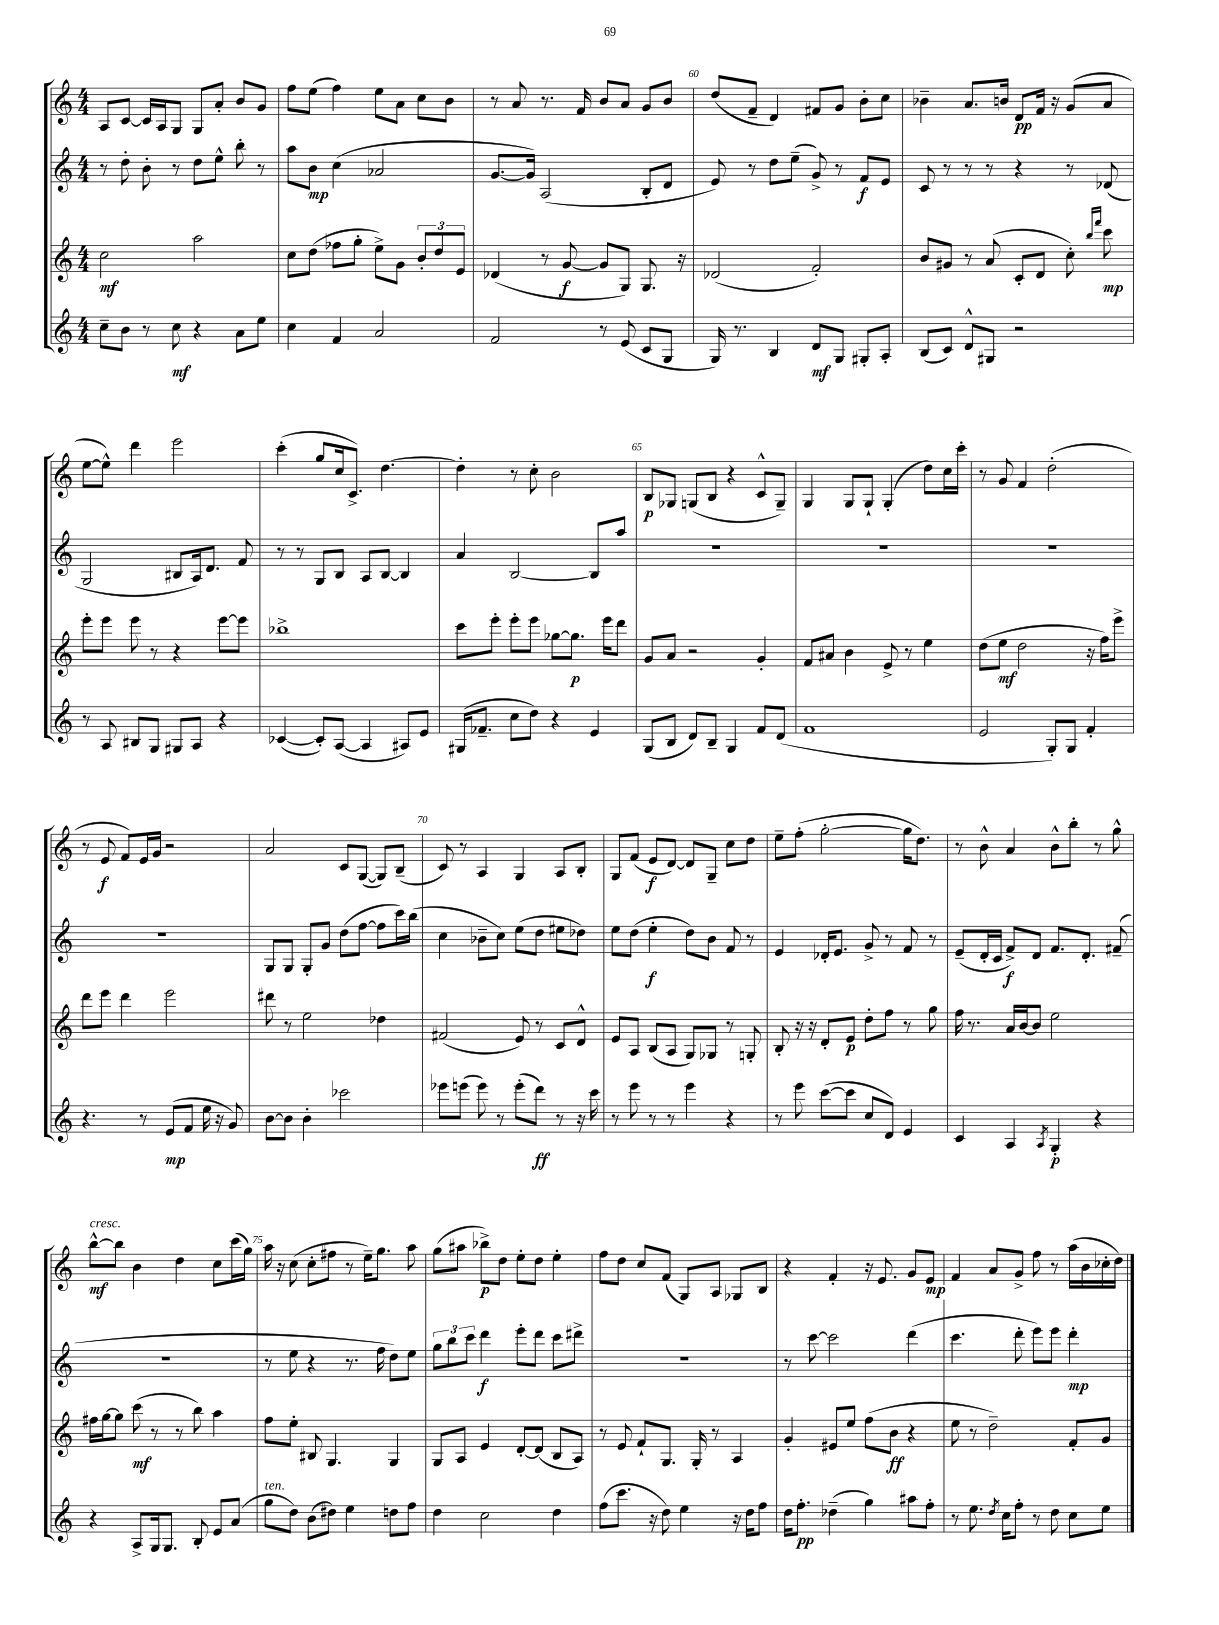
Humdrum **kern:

**kern	**kern	**kern	**kern
*staff4	*staff3	*staff2	*staff1
*clefG2	*clefG2	*clefG2	*clefG2
*k[]	*k[]	*k[]	*k[]
*M4/4	*M4/4	*M4/4	*M4/4
8cc~	2cc	8r	8A
8b	.	8dd'	[8c
8r	.	8b'	16c]
.	.	.	16A
8cc	.	8r	8G
4r	2aa	8dd	8G
.	.	8ee^^	8a'
8a	.	8bb'	8b
8ee	.	8r	8g
=	=	=	=
4cc	8cc	8aa	8ff
.	(8dd	8b	(8ee
4f	8ff-	(4cc	4ff)
.	8gg'	.	.
2a	8ee^)	2a-	8ee
.	8g	.	8a
.	12b'	.	8cc
.	12dd	.	.
.	.	.	8b
.	12e	.	.
=	=	=	=
2f	(4d-	[8.g	8r
.	.	.	8a
.	.	16g])	.
.	8r	(2A	8.r
.	[8g	.	.
.	.	.	16f
8r	8g]	.	8b
(8e	8G)	.	8a
8c	8.G	8B'	8g
8G	.	8d	8b
.	16r	.	.
=	=	=	=
16G)	(2d-	8e)	(8dd
8.r	.	.	.
.	.	8r	8f~
4B	.	8dd	4d)
.	.	(8ee~	.
8d	2f')	8g^)	8f#
8G	.	8r	8g
8G#'	.	8f	8b'
8A'	.	8e	8cc
=	=	=	=
(8B	8b	8c	4b-~
8c)	8g#	8r	.
8d^^	8r	8r	8.a
8G#	(8a	8r	.
.	.	.	16b
2r	8c'	4r	8d
.	8d	.	16f
.	.	.	16r
.	8cc')	8r	(8g
.	16qqbb	.	.
.	16qqfff	.	.
.	8ccc	(8d-	8a
=	=	=	=
8r	8eee'	2G	[8ee
8A	8eee	.	8ee^^])
8B#	8eee	.	4ddd
8G	8r	.	.
8G#	4r	8B#	2eee
8A	.	16A)	.
.	.	8.d	.
4r	[8eee	.	.
.	8eee]	8f	.
=	=	=	=
([4c-	1bb-^	8r	(4ccc'
.	.	8r	.
8c-'])	.	8G	8gg
([8A	.	8B	16cc
.	.	.	8.c^)
4A]	.	8A	.
.	.	[8B	[4.dd
8A#)	.	4B]	.
8e	.	.	.
=	=	=	=
(16G#	8ccc	4a	4dd']
8.f-~	.	.	.
.	8eee'	.	.
8cc	8eee'	[2B	8r
8dd)	8eee	.	8cc'
4r	[8gg-	.	2b
.	8.gg-]	.	.
4e	.	8B]	.
.	16eee	.	.
.	8ddd	8aa	.
=	=	=	=
(8G	8g	1r	8B
8B	8a	.	8G-
8d)	2r	.	(8G
8B~	.	.	8B
4G	.	.	4r
8f	4g'	.	8c^^
(8d	.	.	8G~)
=	=	=	=
1f	8f	1r	4G
.	8a#	.	.
.	4b	.	8G
.	.	.	8G`
.	8e^	.	(4G'
.	8r	.	.
.	4ee	.	8dd)
.	.	.	16cc
.	.	.	16ccc'
=	=	=	=
2e	(8dd	1r	8r
.	8ee	.	8g
.	2dd	.	4f
8G')	.	.	(2dd'
8G	.	.	.
4f'	16r	.	.
.	16ff)	.	.
.	8eee^	.	.
=	=	=	=
4.r	8ddd	1r	8r
.	8eee	.	8e
.	4ddd	.	8f)
8r	.	.	16e
.	.	.	16g
(8e	2eee	.	2r
8f	.	.	.
16ee	.	.	.
16r	.	.	.
8g)	.	.	.
=	=	=	=
[8b	8ddd#	8G	2a
8b]	8r	8G	.
4b'	2ee	8G'	.
.	.	8g	.
2ccc-	.	(8dd	8c
.	.	[8ff	([8G
.	4dd-	8ff]	8G])
.	.	16ccc)	(8B~
.	.	(16bb	.
=	=	=	=
8eee-	(2f#	4cc	8c)
(8eee	.	.	8r
8eee)	.	8b-~	4A
8r	.	8cc)	.
(8eee'	8e)	(8ee	4G
8ddd)	8r	8dd	.
8r	8c	8ee#	8A
16r	8d^^	8dd-)	8B'
16ccc	.	.	.
=	=	=	=
8r	8e	8ee	8G
8eee	8A	(8dd	(8f
8r	(8B	4ee'	8e
8r	8A	.	[8d)
4eee	8G)	8dd)	8d]
.	8G-	8b	8G~
4r	8r	8f	8cc
.	8G'	8r	8dd
=	=	=	=
8r	8B'	4e	8ee~
8eee	16r	.	(8ff'
.	16r	.	.
([8ccc	8d'	16d-'	[2gg'
.	.	8.e	.
8ccc]	8e	.	.
8cc	8dd'	8g^	.
8d)	8ff	8r	.
4e	8r	8f	16gg]
.	.	.	8.dd)
.	8gg	8r	.
=	=	=	=
4c	16ff	(8e~	8r
.	8.r	.	.
.	.	16d'	8b^^
.	.	16c	.
4A	16a	8f^)	4a
.	[16b	.	.
.	8b]	8d	.
8qA	.	.	.
4G'	2ee	8.f	8b^^
.	.	.	8bb'
.	.	8.d'	.
4r	.	.	8r
.	.	(8f#~	8gg^^
=	=	=	=
4r	16ff#	1r	[8bb^^
.	[16gg	.	.
.	8gg]	.	8bb]
8A^	(8ccc	.	4b
16G	8r	.	.
8.G	.	.	.
.	8r	.	4dd
8B'	8bb)	.	.
8e	4aa	.	8cc
(8a	.	.	(16ccc
.	.	.	16gg)
=	=	=	=
8gg	8ff	8r	16aa
.	.	.	16r
8dd)	8ee'	8ee	(8cc
(8b	8B#	4r	8cc'
8dd#)	4.G	.	8ff#
4ee	.	8.r	8r
.	.	.	16ee~)
.	.	16ff	8.gg
8dd	4G	8dd)	.
8ff	.	8ee	8aa
=	=	=	=
4dd	8G	12gg	(8gg
.	.	12bb	.
.	8A	.	8aa#
.	.	12ccc	.
2cc	4e	4ddd	8bb-^)
.	.	.	8dd
.	[8d'	8eee'	8ee'
.	(8d]	8ddd	8dd
4dd	8B	8ccc	4ee'
.	8A)	8ddd#^	.
=	=	=	=
(8ff	8r	1r	8ff
8.ccc	8e	.	8dd
.	8f`	.	8cc
16r	.	.	.
8dd)	8.G	.	(8f
4ee	.	.	8G)
.	16G'	.	.
.	8r	.	8A
16r	4A	.	8G-
16dd	.	.	.
8ff	.	.	8B
=	=	=	=
16dd	4g'	8r	4r
8.ff'	.	.	.
.	.	[8ccc	.
(4dd-~	8e#	2ccc]	4f'
.	8ee	.	.
4gg)	(8ff	.	16r
.	.	.	8.e
.	8b	.	.
8aa#	4r	(4ddd	8g
8ff'	.	.	8e
=	=	=	=
8r	8ee	4.ccc	4f
8.ee	8r	.	.
.	2dd~)	.	8a
8qdd	.	.	.
16cc	.	.	.
8ff'	.	8ddd'	8g^
8r	.	8eee)	8ff
8dd	.	8eee	8r
8cc	8f'	4ddd'	(16aa
.	.	.	16b
8ee	8g	.	16cc-'
.	.	.	16dd)
==	==	==	==
*-	*-	*-	*-
